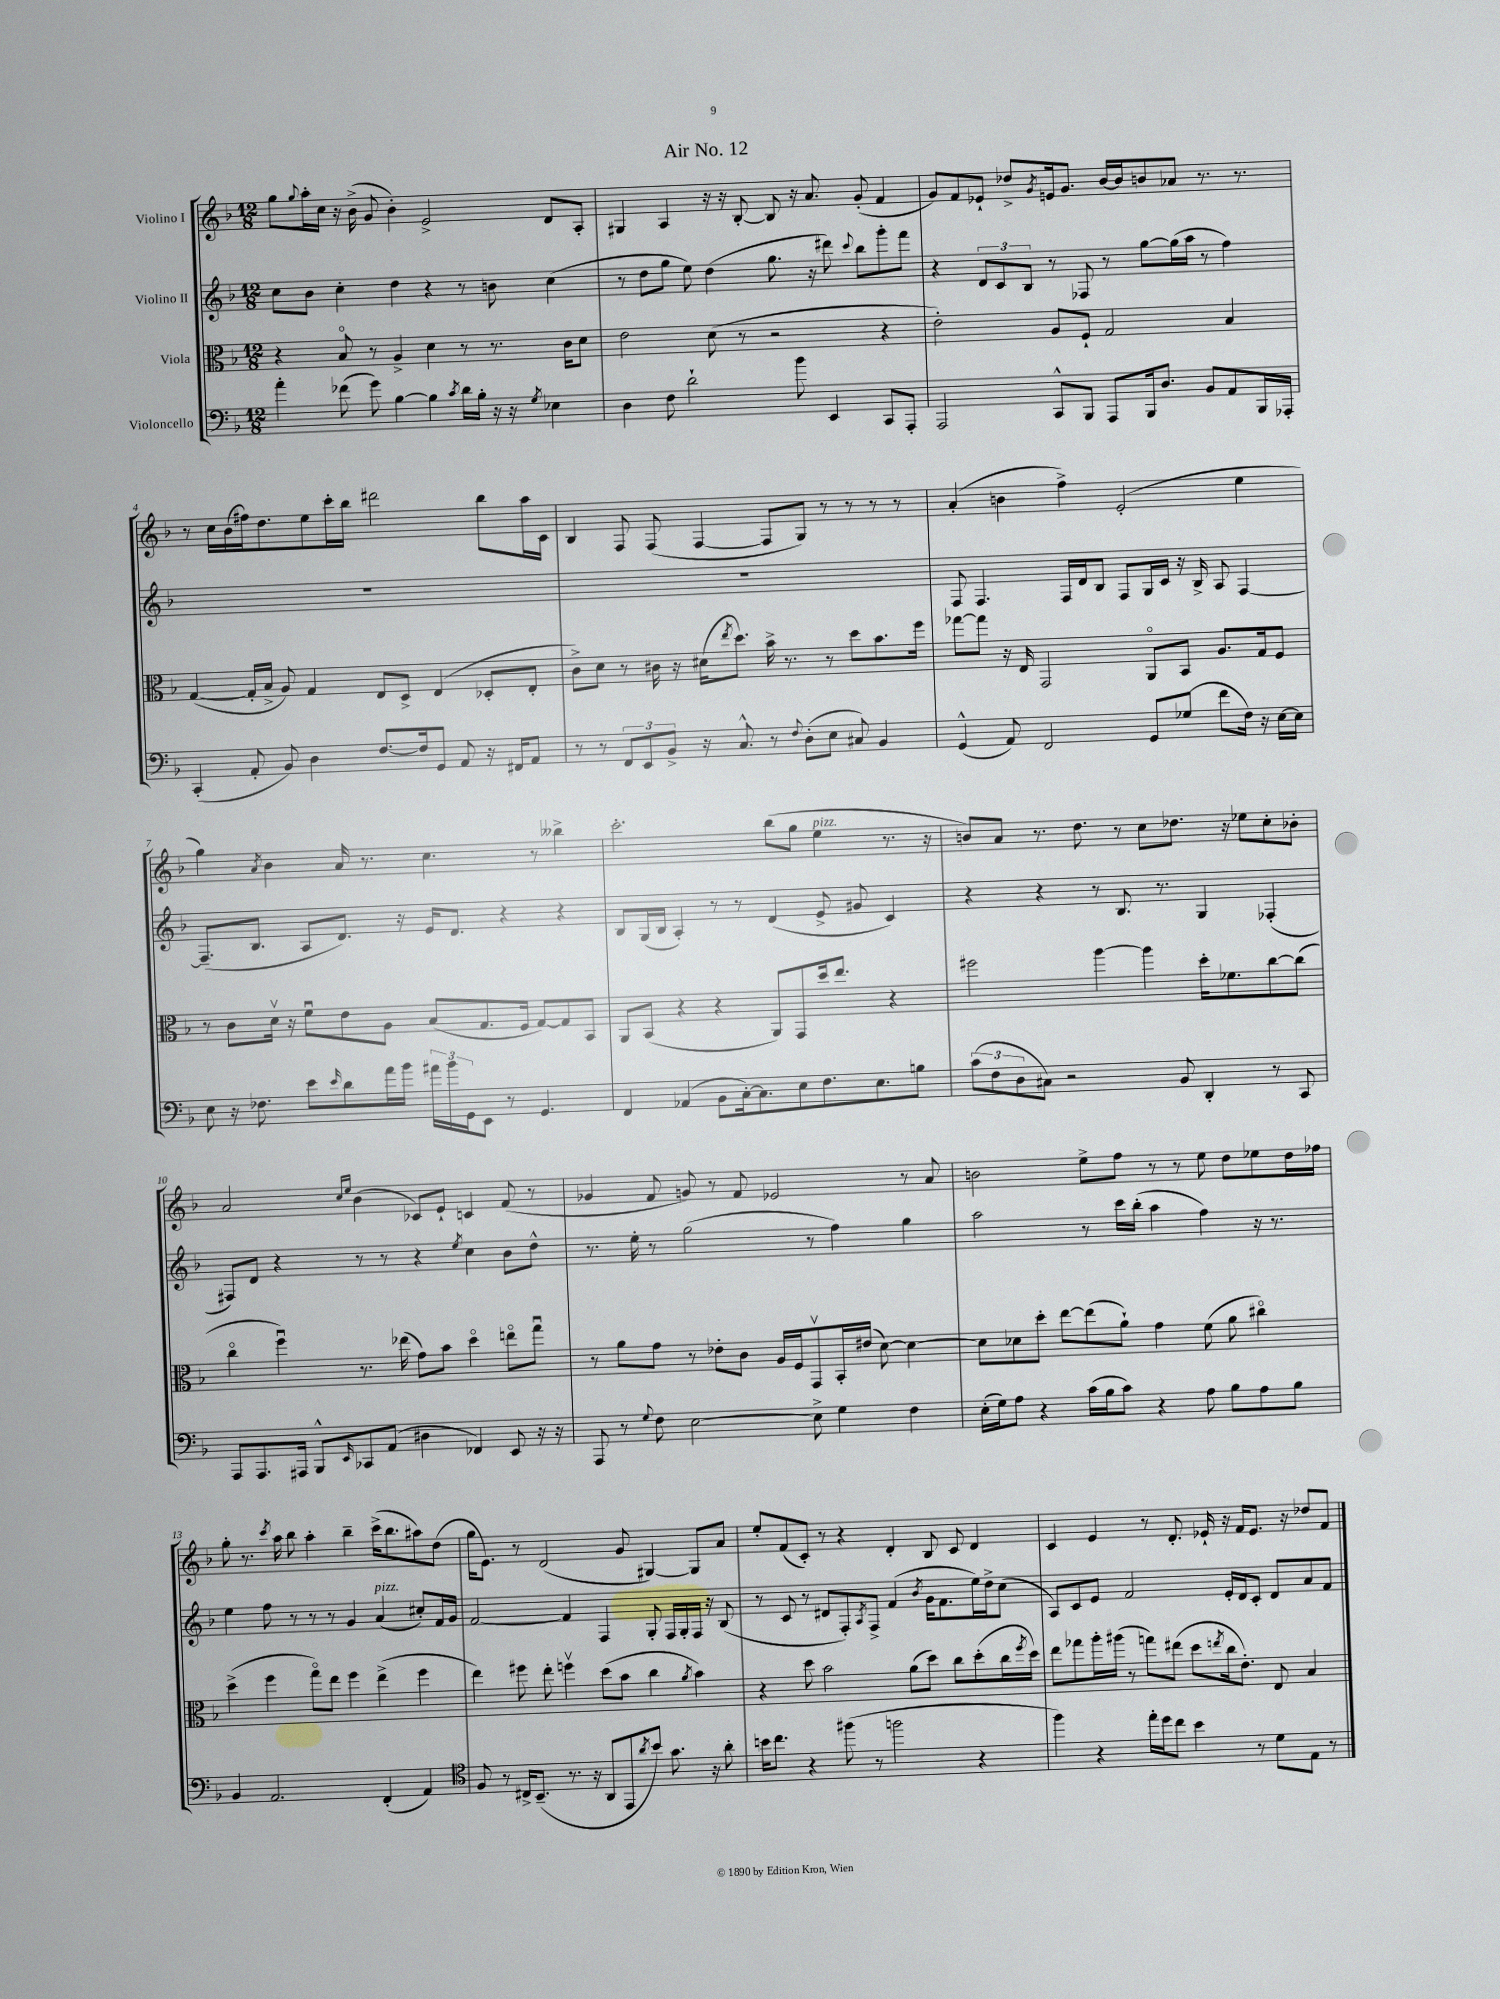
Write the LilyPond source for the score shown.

\header { title = "Air No. 12" }
<<
\new StaffGroup <<
\new Staff = "s0" \with { instrumentName = "Violino I" } {
    \clef treble \key f \major \numericTimeSignature \time 12/8
    g''8 \appoggiatura { g''8 } a''16-. c''16 r16 bes'16->( g'8 bes'4-.) e'2-> d'8 a8-. |
    gis4 a4 r16 r16 bes8~-. bes8 r16 a'8. g'8-.( f'4 |
    g'8) f'8 ees'8-! des''8-> \acciaccatura { g'8 } e'16 g'8. bes'16~ bes'16 b'8 aes'8 r8. r8. |
    r8 c''16 bes'16( fis''16) d''8. e''8 c'''16-. bes''16 dis'''2 bes''8 a''16 c'16 |
    bes4 f8 f8( f4~ f8 g8) r8 r8 r8 r8 |
    a'4-.( b'4 f''4->) e'2-.( e''4 |
    g''4) \acciaccatura { a'8 } bes'4 a'16 r8. c''4. r8 beses''4-> |
    c'''2.-. bes''8( g''8 e''4^\markup { \italic "pizz." } r8. r16 |
    b'8) a'8 r8. d''8. r8 c''8 des''8. r16 ees''8 c''8-. bes'8-. |
    a'2 \grace { c''16 e''16 } bes'4( ces'8) e'8-! c'4 f'8( r8 |
    ges'4 f'8 g'8) r8 f'8 ees'2 r8 a'8 |
    b'2 e''8-> f''8 r8 r8 e''8 d''8 ees''8 d''16 fes''16 |
    g''8-. r8. \acciaccatura { c'''8 } a''16 bes''8 a''4-. bes''4-- c'''16->( bes''8. ais''8) d''8( |
    g''16 e'8.) r8 d'2( g'8 gis4~) gis8 a'8 |
    e''8-. f'8( c'8-.) r8 r4 d'4-. bes8 c'8 d'4 |
    c'4 e'4 r8 d'8.-. ees'16-! r16 f'16 ees'8. r16 des''8 f'8 \bar "|." |
}
\new Staff = "s1" \with { instrumentName = "Violino II" } {
    \clef treble \key f \major \numericTimeSignature \time 12/8
    c''8 bes'8 c''4-. d''4 r4 r8 b'8 c''4( |
    r8 d''8 g''8 e''8) d''4( g''8. r16 dis'''8) \appoggiatura { c'''8 } bes''8 g'''8-. f'''8 |
    r4 \tuplet 3/2 { d'8 c'8 bes8 } r8 fes8 r8 g''8~ g''16( a''16 r8 f''4) |
    R1. |
    R1. |
    f8 f4. f16 d'16 bes8 f8 g16 c'16 r16 bes16-> a8 f4~ |
    f8.--( bes8. a8 d'8.) r16 e'16 d'8. r4 r4 |
    bes8 g16( bes16 a4-.) r8 r8 d'4( e'8-> gis'8 c'4) |
    r4 r4 r8 bes8. r8. g4 fes4-.( |
    fis8) d'8 r4 r8 r8 r4 \acciaccatura { e''8 } c''4 bes'8 d''8-^ |
    r8. e''16-. r8 g''2( r8 f''4) g''4 |
    a''2 r8 c'''16 bes''16-.( a''4 f''4) r16 r8. |
    e''4 f''8 r8 r8 r8 g'4 a'4^\markup { \italic "pizz." }( cis''8-.) f'16 g'16 |
    f'2~ f'4 f4 g8-. f16 g16-. f16 r16 bes8( |
    r8 c'8 r8 dis'8 f8-.) \acciaccatura { a8 } f8-> f'4( \acciaccatura { bes'8 } g'16 f'8. e''16) d''16-> c''8( |
    a8) c'8 e'8 f'2 e'16-. d'16 c'8-. d'8 a'8 f'8 \bar "|." |
}
\new Staff = "s2" \with { instrumentName = "Viola" } {
    \clef alto \key f \major \numericTimeSignature \time 12/8
    r4 bes8\flageolet r8 a4-> d'4 r8 r8. c'16 d'8 |
    e'2 d'8( r8 r2 r4 |
    e'2-.) a8 f8-! g2 bes4 |
    g4~( g16-. bes16-> a8) g4 e8 d8-> e4( des8-. e8-. |
    c'8->) d'8 r8 cis'16 r16 dis'16( \acciaccatura { e''8 } d''8.) bes'16-> r8. r8 d''8 bes'8. f''16 |
    ges''8~ ges''8 r16 e16 g,2 a,8\flageolet bes,8 a8. g16 f8 |
    r8 c'8 d'16\upbow r16 f'8\downbow e'8 a8 bes8( g8. f16 g8~) g8 bes,8 |
    a,8 bes,8( r4 r4 a,8) g,8 d''16 e''8. r4 |
    fis''2 a''4~ a''4 d''16-. fes'8. c''8~ c''8( |
    c''4\flageolet f''4\downbow) r8. ees''16( g'8) bes'8 d''4\flageolet e''8\flageolet g''8\downbow |
    r8 a'8 g'8 r8 ees'8-. c'8 a16 f16 g,8\upbow bes,16-. eis'16( d'8~) d'4~ |
    d'8 des'8 d''8-. e''8~ e''8( a'8-!) g'4 f'8( a'8 cis''4\flageolet) |
    d''4->( f''4 g''8\flageolet) e''8 f''4 e''4->( f''4 |
    e''4) fis''8 e''8-. f''4\upbow d''8( bes'8 c''4 \acciaccatura { a'8 } bes'4) |
    r4 d''8 bes'2 a'8( d''8) c''8 d''8-.( c''16 \acciaccatura { f''8 } d''16) |
    e''8 ges''8 a''16-. ais''16( r8 g''8) eis''8( d''8 \acciaccatura { e''8 } c''16 e'8.-.) e8 bes4 \bar "|." |
}
\new Staff = "s3" \with { instrumentName = "Violoncello" } {
    \clef bass \key f \major \numericTimeSignature \time 12/8
    a'4-. fes'8( g'8) bes4~ bes4 \acciaccatura { c'8 } d'16 bes16-. r16 r16 \acciaccatura { g8 } ees4 |
    d4 f8 d'2-! bes'8 e,4 c,8 a,,8-. |
    a,,2 c,8-^ bes,,8 a,,8 bes,,16 d8. bes,8 a,8 bes,,16 aes,,16-. |
    c,4-.( a,8-. bes,8) d4 f8.~ f16 g,8 a,8 r16 fis,16 a,8 |
    r8 r8 \tuplet 3/2 { f,8 e,8 bes,8-> } r16 c8.-^ r8 \appoggiatura { f8 } d8-.( e8 cis8) bes,4 |
    g,4-^( a,8) f,2 g,8 ges8( f'8 f16) r16 e16~ e16 |
    e8 r16 fes8. e'8 \grace { e'16 } d'8 a'16 bes'16 \tuplet 3/2 { ais'16 bes'16 g,16 } e,8 r8 g,4. |
    f,4 aes,4( bes,8 c16~-.) c8. e8 f8. e8. b8 |
    \tuplet 3/2 { c'8( f8 d8 } cis8) r2 bes,8 d,4-. r8 c,8 |
    a,,8 a,,8. ais,,16 bes,,8-^ \grace { e,16 } ces,8 a,8( dis4 fes,4) e,8 r16 r16 |
    a,,8 r8 \appoggiatura { g8 } f8 e2~ e8-> g4 f4 |
    e16-.( g16) a8 r4 c'16( bes16 c'8) r4 a8 bes8 a8 bes8 |
    bes,4 a,2. f,4-.( a,4) |
    \clef tenor f8 r8 cis16-> bes,8.--( r8. r16 a,8 e,8 \acciaccatura { a'8 } bes'8) g'8. r16 a'8-. |
    b'16 c''8. r4 fis''8( r8 f''2 r4 |
    f''4) r4 e''16-. d''16 c''8 bes'4 r8 d'8 e8 r8 \bar "|." |
}
>>
>>
